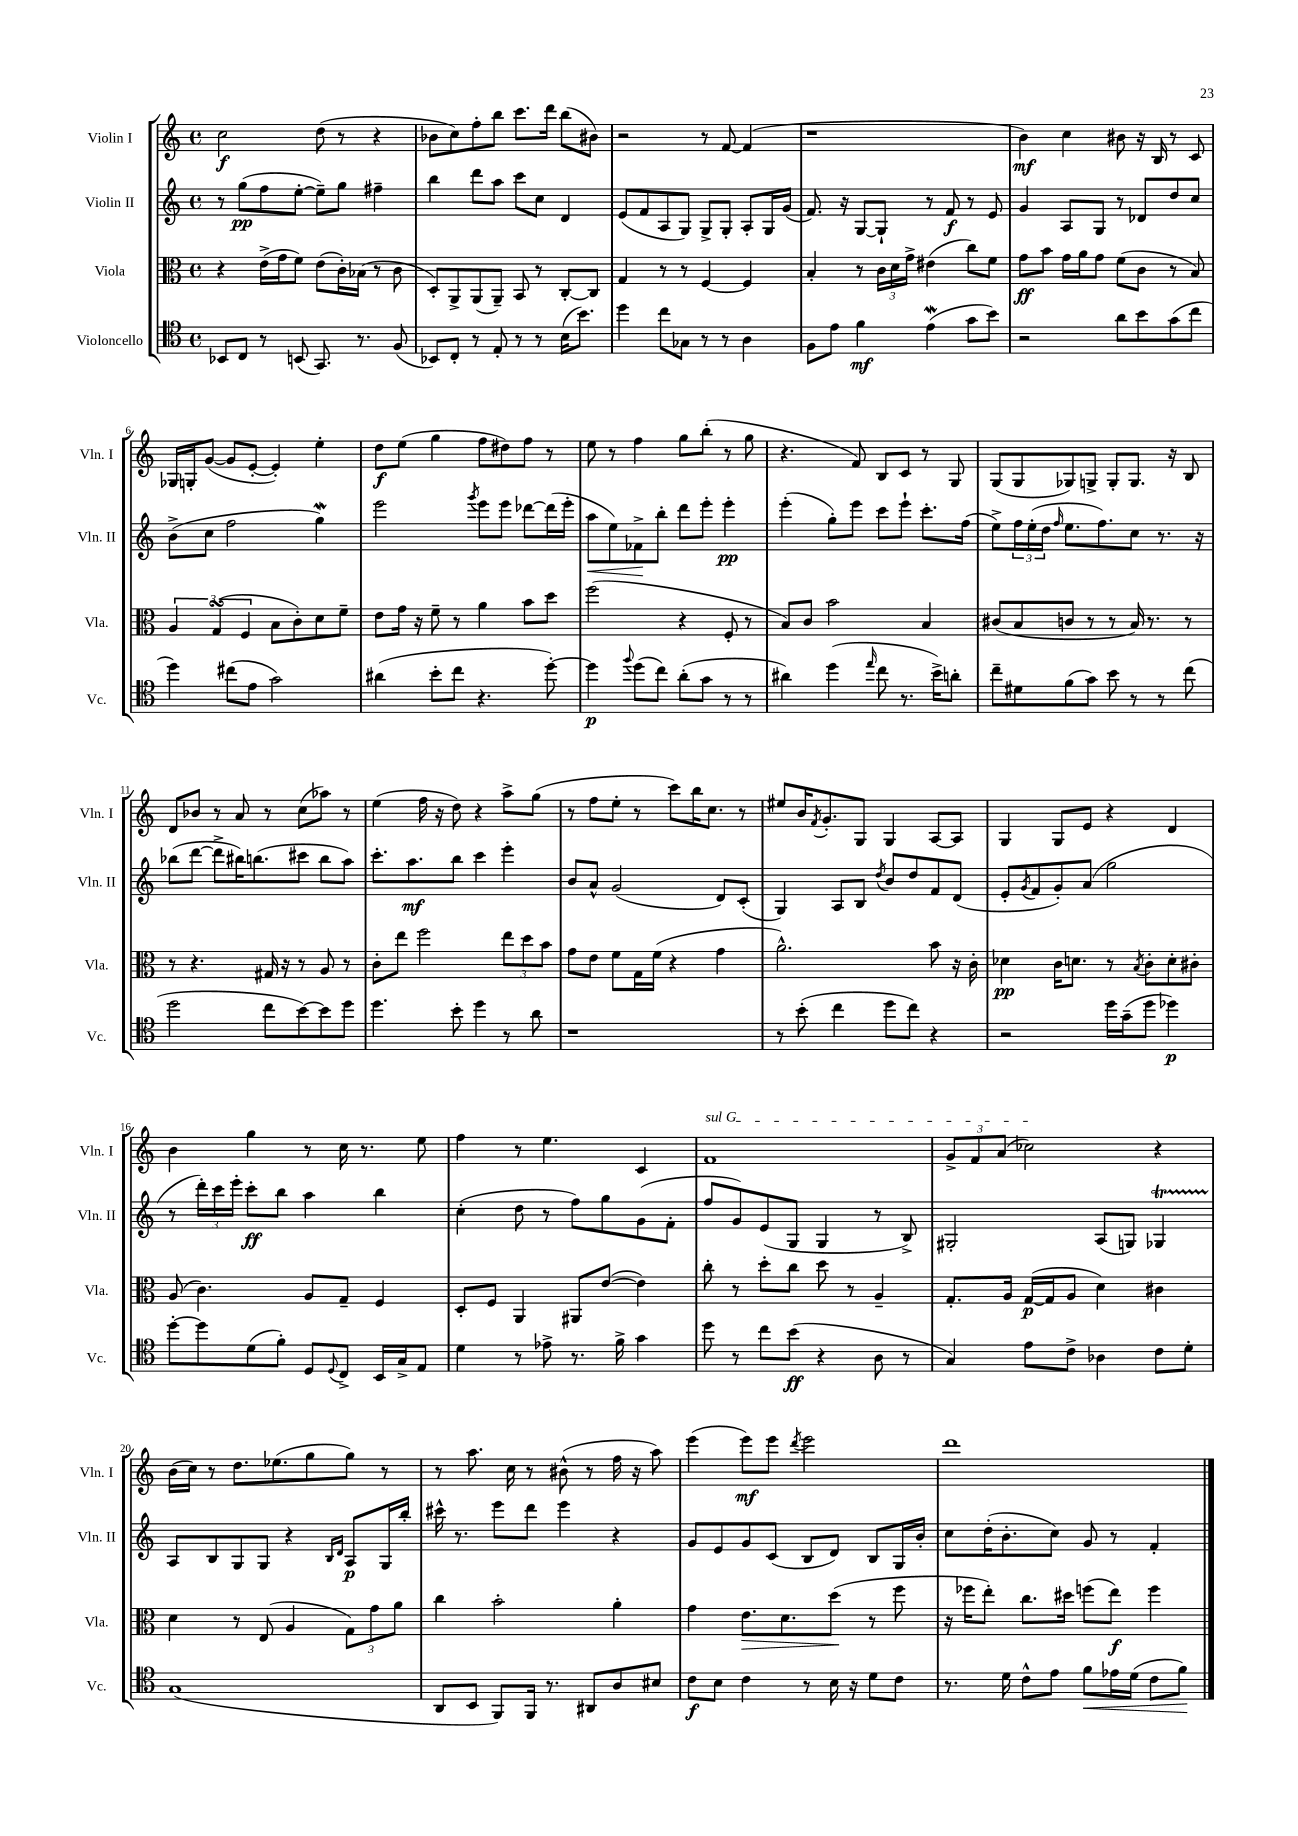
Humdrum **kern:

**kern	**dynam	**kern	**dynam	**kern	**dynam	**kern	**dynam
*part4	*part4	*part3	*part3	*part2	*part2	*part1	*part1
*staff4	*staff4	*staff3	*staff3	*staff2	*staff2	*staff1	*staff1
*I"Violoncello	*	*I"Viola	*	*I"Violin II	*	*I"Violin I	*
*I'Vc.	*	*I'Vla.	*	*I'Vln. II	*	*I'Vln. I	*
*clefC4	*	*clefC3	*	*clefG2	*	*clefG2	*
*k[]	*	*k[]	*	*k[]	*	*k[]	*
*M4/4	*	*M4/4	*	*M4/4	*	*M4/4	*
*met(c)	*	*met(c)	*	*met(c)	*	*met(c)	*
=1	=1	=1	=1	=1	=1	=1	=1
8BB-X/L	.	4r	.	8r	.	2cc\	f
8C/J	.	.	.	(8gg\L	pp	.	.
8r	.	(16e^\LL	.	8ff\	.	.	.
.	.	16g\J	.	.	.	.	.
(8BBn/	.	8f\J)	.	[8ee'\J	.	.	.
8.GG/)	.	(8e\L	.	8ee~\L])	.	(8dd\	.
.	.	16c'\L)	.	8gg\J	.	8r	.
8.r	.	(16B-X\JJ	.	.	.	.	.
.	.	8r	.	4ff#X~\	.	4r	.
(8F/	.	8c\	.	.	.	.	.
=2	=2	=2	=2	=2	=2	=2	=2
8BB-X/L)	.	8D'/L)	.	4bb\	.	8b-X\L	.
8C'/J	.	8AA^/	.	.	.	8cc\)	.
8r	.	(8AA/	.	8ddd\L	.	8ff'\	.
8E'/	.	8AA~/J)	.	8aa\J	.	8bb\J	.
8r	.	8BB/	.	8ccc\L	.	8.ccc\L	.
8r	.	8r	.	8cc\J	.	.	.
.	.	.	.	.	.	16ddd\Jk	.
(16B\KL	.	[8C'/L	.	4d/	.	(8bb\L	.
8.b\J)	.	.	.	.	.	.	.
.	.	8C/J]	.	.	.	8b#X\J)	.
=3	=3	=3	=3	=3	=3	=3	=3
4dd\	.	4G/	.	(8e/L	.	2r	.
.	.	.	.	8f/	.	.	.
8cc\L	.	8r	.	8A/	.	.	.
8G-X\J	.	8r	.	8G/J)	.	.	.
8r	.	[4F/	.	8G^/L	.	8r	.
8r	.	.	.	8G'/J	.	[8f/	.
4A\	.	4F/]	.	8A'/L	.	(4f/]	.
.	.	.	.	16G/L	.	.	.
.	.	.	.	(16g/JJ	.	.	.
=4	=4	=4	=4	=4	=4	=4	=4
8F\L	.	4B'/	.	8.f/)	.	1r	.
8e\J	.	.	.	.	.	.	.
.	.	.	.	16r	.	.	.
4f\	mf	8r	.	[8G/L	.	.	.
.	.	24c\LL	.	8G`/J]	.	.	.
.	.	24d\	.	.	.	.	.
.	.	24g^\JJ	.	.	.	.	.
(4eW\	.	(4e#X\	.	8r	.	.	.
.	.	.	.	8f/	f	.	.
8g\L	.	8cc\L)	.	8r	.	.	.
8b\J)	.	8f\J	.	8e/	.	.	.
=5	=5	=5	=5	=5	=5	=5	=5
2r	.	8g\L	ff	4g/	.	4b\)	mf
.	.	8b\J	.	.	.	.	.
.	.	16g\LL	.	8A/L	.	4cc\	.
.	.	16a\J	.	.	.	.	.
.	.	8g\J	.	8G/J	.	.	.
8a\L	.	(8f\L	.	8r	.	8b#X\	.
8b\	.	8c\J	.	8d-X/L	.	16r	.
.	.	.	.	.	.	16B/	.
(8g\	.	8r	.	8dd/	.	8r	.
8cc\J	.	8B/)	.	8cc/J	.	8c/	.
!!LO:LB:g=z
=6	=6	=6	=6	=6	=6	=6	=6
4dd\)	.	6A/	.	(8b^\L	.	16G-X/LL	.
.	.	.	.	.	.	16Gn'/J	.
.	.	.	.	8cc\J	.	([8g/J	.
.	.	(6GsSSS/	.	.	.	.	.
(8cc#X\L	.	.	.	2ff\	.	8g/L]	.
.	.	6F/	.	.	.	.	.
8e\J	.	.	.	.	.	[8e'/J	.
2g\)	.	8B\L	.	.	.	4e'/])	.
.	.	8c'\)	.	.	.	.	.
.	.	8d\	.	4ggW\)	.	4ee'\	.
.	.	8f~\J	.	.	.	.	.
=7	=7	=7	=7	=7	=7	=7	=7
(4a#X\	.	8e\L	.	2eee\	.	8dd\L	f
.	.	16g\Jk	.	.	.	(8ee\J	.
.	.	16r	.	.	.	.	.
8b'\L	.	8f~\	.	.	.	4gg\	.
8cc\J	.	8r	.	.	.	.	.
.	.	.	.	8qggg/	.	.	.
4.r	.	4a\	.	8eee\L	.	8ff\L	.
.	.	.	.	8eee\J	.	8dd#X\)	.
.	.	8b\L	.	[8ddd-X\L	.	8ff\J	.
[8dd'\)	.	8dd\J	.	(16ddd-\L]	.	8r	.
.	.	.	.	16eee'\JJ	.	.	.
=8	=8	=8	=8	=8	=8	=8	=8
!	!	!	!	!	!LO:HP:b	!	!
4dd\]	p	(2ff\	.	8aa\L	<	8ee\	.
.	.	.	.	8ee\)	.	8r	.
8qqff/	.	.	.	.	.	.	.
(8dd\L	.	.	.	8f-X^\	.	4ff\	.
8cc\J)	.	.	.	8bb'\J	[	.	.
(8a'\L	.	4r	.	8ddd\L	.	8gg\L	.
8g\J	.	.	.	8eee'\J	.	(8bb'\J	.
8r	.	8F'/	.	4eee'\	pp	8r	.
8r	.	8r	.	.	.	8gg\	.
=9	=9	=9	=9	=9	=9	=9	=9
4a#X\)	.	8B/L)	.	(4eee'\	.	4.r	.
.	.	8c/J	.	.	.	.	.
(4dd\	.	2b\	.	8gg'\L)	.	.	.
.	.	.	.	8eee\J	.	8f/)	.
16qqee/	.	.	.	.	.	.	.
8cc\	.	.	.	8ccc\L	.	8B/L	.
8.r	.	.	.	8eee`\J	.	8c/J	.
.	.	4B/	.	8.ccc'\L	.	8r	.
16b^\KL)	.	.	.	.	.	.	.
8an'\J	.	.	.	.	.	8G/	.
.	.	.	.	(16ff\Jk	.	.	.
=10	=10	=10	=10	=10	=10	=10	=10
8cc~\L	.	(8c#X/L	.	8ee^\L)	.	(8G/L	.
8d#X\	.	8B/	.	24ff\L	.	8G/	.
.	.	.	.	(24ee'\	.	.	.
.	.	.	.	24dd\JJ	.	.	.
.	.	.	.	16qqff/	.	.	.
(8f\	.	8cn/J	.	8.ee\L	.	8G-X/)	.
8g\J)	.	8r	.	.	.	8Gn^/J	.
.	.	.	.	8.ff\)	.	.	.
8b\	.	8r	.	.	.	8G'/L	.
8r	.	16B/)	.	8cc\J	.	8.G/J	.
.	.	8.r	.	.	.	.	.
8r	.	.	.	8.r	.	.	.
.	.	.	.	.	.	16r	.
(8cc\	.	8r	.	.	.	8B/	.
.	.	.	.	16r	.	.	.
!!LO:LB:g=z
=11	=11	=11	=11	=11	=11	=11	=11
2dd\	.	8r	.	(8bb-X\L	.	8d/L	.
.	.	4.r	.	[8ddd\J	.	8b-X/J	.
.	.	.	.	8ddd^\L]	.	8r	.
.	.	.	.	16bb#X\K)	.	8a/	.
.	.	.	.	(8.bbn\	.	.	.
8cc\L	.	16G#X/	.	.	.	8r	.
.	.	16r	.	.	.	.	.
[8b\)	.	8r	.	8ccc#X\J	.	(8cc\L	.
8b\]	.	8A/	.	8bb\L	.	8aa-X\J)	.
8dd\J	.	8r	.	8aa\J)	.	8r	.
=12	=12	=12	=12	=12	=12	=12	=12
4.dd\	.	8c'\L	.	8.ccc'\L	.	(4ee\	.
.	.	8ee\J	.	.	.	.	.
.	.	.	.	8.aa\	mf	.	.
.	.	2ff\	.	.	.	16ff\	.
.	.	.	.	.	.	16r	.
8b'\	.	.	.	8bb\J	.	8dd\)	.
4dd\	.	.	.	4ccc\	.	4r	.
8r	.	12ee\L	.	4eee'\	.	8aa^\L	.
.	.	12dd\	.	.	.	.	.
8a\	.	.	.	.	.	(8gg\J	.
.	.	12b\J	.	.	.	.	.
=13	=13	=13	=13	=13	=13	=13	=13
1r	.	8g\L	.	8b/L	.	8r	.
.	.	8e\J	.	8a^^/J	.	8ff\L	.
.	.	8f\L	.	(2g/	.	8ee'\J	.
.	.	16G\L	.	.	.	8r	.
.	.	(16f\JJ	.	.	.	.	.
.	.	4r	.	.	.	8ccc\L)	.
.	.	.	.	.	.	16bb\K	.
.	.	.	.	.	.	8.cc\J	.
.	.	4g\	.	8d/L)	.	.	.
.	.	.	.	(8c'/J	.	8r	.
=14	=14	=14	=14	=14	=14	=14	=14
8r	.	2.a^^\)	.	4G/)	.	8ee#X/L	.
(8b'\	.	.	.	.	.	16b/K	.
.	.	.	.	.	.	8qf/	.
.	.	.	.	.	.	8.g'/	.
4cc\	.	.	.	8A/L	.	.	.
.	.	.	.	8B/J	.	8G/J	.
.	.	.	.	8qdd/	.	.	.
8dd\L	.	.	.	8b/L	.	4G/	.
8cc\J)	.	.	.	8dd/	.	.	.
4r	.	8b\	.	8f/	.	[8A/L	.
.	.	16r	.	(8d/J	.	8A/J]	.
.	.	16c'\	.	.	.	.	.
=15	=15	=15	=15	=15	=15	=15	=15
2r	.	4d-X\	pp	8e'/L	.	4G/	.
.	.	.	.	8qg/	.	.	.
.	.	.	.	8f/	.	.	.
.	.	16c\KL	.	8g'/)	.	8G/L	.
.	.	8.dn\J	.	.	.	.	.
.	.	.	.	(8a/J	.	8e/J	.
16dd\LL	.	8r	.	2gg\	.	4r	.
(16g~\J	.	.	.	.	.	.	.
.	.	8qB/	.	.	.	.	.
8dd\J	.	8c'\L	.	.	.	.	.
4dd-X\)	p	8d'\	.	.	.	4d/	.
.	.	8c#X'\J	.	.	.	.	.
!!LO:LB:g=z
=16	=16	=16	=16	=16	=16	=16	=16
[8dd'\L	.	(8A/	.	8r	.	4b\	.
8dd\]	.	4.c\)	.	24ddd'\LL)	.	.	.
.	.	.	.	24ccc\	.	.	.
.	.	.	.	24eee'\JJ	.	.	.
(8d\	.	.	.	8ccc'\L	ff	4gg\	.
8f'\J)	.	.	.	8bb\J	.	.	.
8D/L	.	8A/L	.	4aa\	.	8r	.
8qqD/	.	.	.	.	.	.	.
8C^/J	.	8G~/J	.	.	.	16cc\	.
.	.	.	.	.	.	8.r	.
16BB/LL	.	4F/	.	4bb\	.	.	.
16G^/J	.	.	.	.	.	.	.
8E/J	.	.	.	.	.	8ee\	.
=17	=17	=17	=17	=17	=17	=17	=17
4d\	.	8D'/L	.	(4cc'\	.	4ff\	.
.	.	8F/J	.	.	.	.	.
8r	.	4AA/	.	8dd\	.	8r	.
8e-X^\	.	.	.	8r	.	4.ee\	.
8.r	.	8AA#X/L	.	8ff\L)	.	.	.
.	.	([8e/J	.	8gg\	.	.	.
16f^\	.	.	.	.	.	.	.
4g\	.	4e\])	.	(8g\	.	4c/	.
.	.	.	.	8f'\J	.	.	.
=18	=18	=18	=18	=18	=18	=18	=18
!	!	!	!	!	!	!LO:TX:a:i:t=sul G	!
8dd\	.	8cc'\	.	8ff/L	.	1f	.
8r	.	8r	.	8g/)	.	.	.
8cc\L	.	8dd'\L	.	(8e/	.	.	.
(8b\J	ff	8cc\J	.	8G/J	.	.	.
4r	.	8dd\	.	4G/	.	.	.
.	.	8r	.	.	.	.	.
8A\	.	4A~/	.	8r	.	.	.
8r	.	.	.	8B^/)	.	.	.
=19	=19	=19	=19	=19	=19	=19	=19
4G/)	.	8.G'/L	.	2G#X'/	.	12g^/L	.
.	.	.	.	.	.	12f/	.
.	.	.	.	.	.	(12a/J	.
.	.	16A/Jk	.	.	.	.	.
8e\L	.	([16G/LL	p	.	.	2cc-X\)	.
.	.	16G/J]	.	.	.	.	.
8c^\J	.	8A/J	.	.	.	.	.
4A-X\	.	4d\)	.	(8A/L	.	.	.
.	.	.	.	8Gn/J)	.	.	.
8c\L	.	4c#X\	.	4G-XT/	.	4r	.
8d'\J	.	.	.	.	.	.	.
!!LO:LB:g=z
=20	=20	=20	=20	=20	=20	=20	=20
(1G	.	4d\	.	8A/L	.	(16b\LL	.
.	.	.	.	.	.	16cc\JJ)	.
.	.	.	.	8B/	.	8r	.
.	.	8r	.	8G/	.	8.dd\L	.
.	.	(8E/	.	8G/J	.	.	.
.	.	.	.	.	.	(8.ee-X\	.
.	.	4A/	.	4r	.	.	.
.	.	.	.	.	.	8gg\	.
.	.	.	.	16qqB/LL	.	.	.
.	.	.	.	16qqd/JJ	.	.	.
.	.	12G\L)	.	8A/L	p	8gg\J)	.
.	.	12g\	.	.	.	.	.
.	.	.	.	16G/L	.	8r	.
.	.	12a\J	.	.	.	.	.
.	.	.	.	16bb'/JJ	.	.	.
=21	=21	=21	=21	=21	=21	=21	=21
8AA/L	.	4cc\	.	16ccc#X^^\	.	8r	.
.	.	.	.	8.r	.	.	.
8BB/J	.	.	.	.	.	8.aa\	.
8FF/L)	.	2b'\	.	8eee\L	.	.	.
.	.	.	.	.	.	16cc\	.
16FF/Jk	.	.	.	8ddd\J	.	8r	.
8.r	.	.	.	.	.	.	.
.	.	.	.	4eee\	.	(8b#X^^\	.
8AA#X/L	.	.	.	.	.	8r	.
8A/	.	4a'\	.	4r	.	16ff\	.
.	.	.	.	.	.	16r	.
8B#X/J	.	.	.	.	.	8aa\)	.
=22	=22	=22	=22	=22	=22	=22	=22
8c\L	f	4g\	.	8g/L	.	(4eee\	.
8B\J	.	.	.	8e/	.	.	.
!	!	!	!LO:HP:b	!	!	!	!
4c\	.	8.e\L	>	8g/	.	8eee\L)	mf
.	.	.	.	(8c/J	.	8eee\J	.
.	.	8.d\	.	.	.	.	.
.	.	.	.	.	.	8qddd/	.
8r	.	.	.	8B/L	.	2eee\	.
16B\	.	(8dd\J	.	8d/J)	.	.	.
16r	.	.	.	.	.	.	.
8d\L	.	8r	]	8B/L	.	.	.
8c\J	.	8ff\	.	16G/L	.	.	.
.	.	.	.	16b'/JJ	.	.	.
=23	=23	=23	=23	=23	=23	=23	=23
8.r	.	16r	.	8cc\L	.	1ddd	.
.	.	16ff-X\KL	.	.	.	.	.
.	.	8ee'\J)	.	(16dd'\K	.	.	.
16d\	.	.	.	8.b'\	.	.	.
8c^^\L	.	8.cc\L	.	.	.	.	.
8e\J	.	.	.	8cc\J)	.	.	.
.	.	16dd#X\Jk	.	.	.	.	.
!	!LO:HP:b	!	!	!	!	!	!
8f\L	<	(8ffn\L	.	8g/	.	.	.
16e-X\L	.	8ee\J)	f	8r	.	.	.
(16d\JJ	.	.	.	.	.	.	.
8c\L	.	4ff\	.	4f'/	.	.	.
8f\J)	.	.	.	.	.	.	.
.	[	.	.	.	.	.	.
==	==	==	==	==	==	==	==
*-	*-	*-	*-	*-	*-	*-	*-
